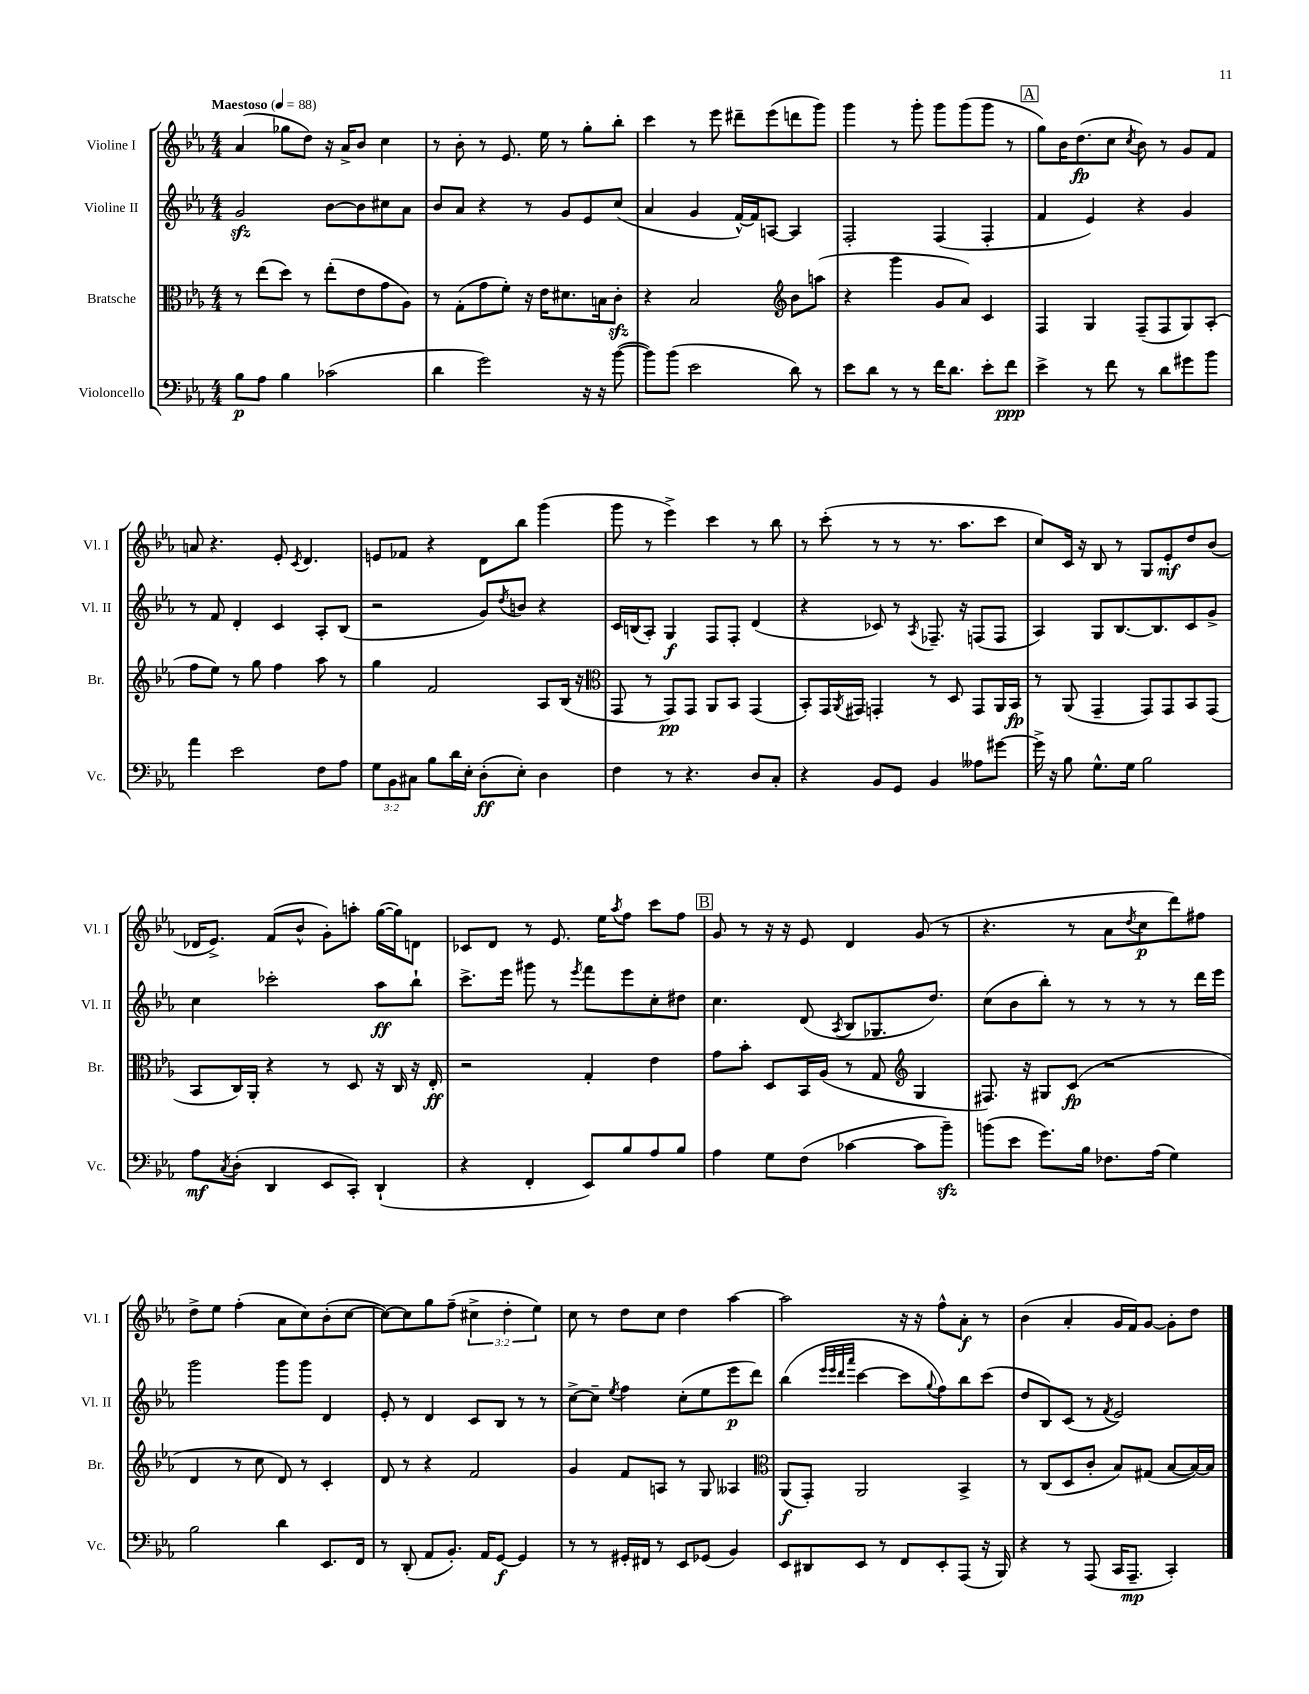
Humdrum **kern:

**kern	**kern	**kern	**kern
*staff4	*staff3	*staff2	*staff1
*clefF4	*clefC3	*clefG2	*clefG2
*k[b-e-a-]	*k[b-e-a-]	*k[b-e-a-]	*k[b-e-a-]
*M4/4	*M4/4	*M4/4	*M4/4
*MM88	*MM88	*MM88	*MM88
8B-\L	8r	2g/	(4a-/
8A-\J	(8ee-\L	.	.
4B-\	8dd\J)	.	8gg-\L
.	8r	.	8dd\J)
(2c-\	(8ee-'\L	[8b-\L	16r
.	.	.	16a-^/LK
.	8e-\	8b-\]	8b-/J
.	8g\	8cc#\	4cc\
.	8A-\J)	8a-\J	.
=	=	=	=
4d\	8r	8b-/L	8r
.	(8G'\L	8a-/J	8b-'\
2g\)	8g\	4r	8r
.	8f'\J)	.	8.e-/
.	16r	8r	.
.	16e-\LK	.	16ee-\
.	8.d#\	8g/L	8r
16r	.	8e-/	8gg'\L
16r	16B\k	.	.
([8b-\	8c'\J	(8cc/J	8bb-'\J
=	=	=	=
8b-\]L)	4r	4a-/	4ccc\
(8b-\J	.	.	.
2e-\	2B-/	4g/	8r
.	.	.	8eee-\
.	.	[16f^^/LL)	8ddd#~\L
.	.	16f/]J	.
.	.	[8A/J	(8eee-\
*	*clefG2	*	*
8d\)	8b-\L	4A/]	8ddd\
8r	(8aa\J	.	8ggg\J)
=	=	=	=
8e-\L	4r	2F'/	4ggg\
8d\J	.	.	.
8r	4ggg\	.	8r
8r	.	.	8ggg'\
16f\LK	8g/L	(4F/	8ggg\L
8.d\J	.	.	.
.	8a-/J)	.	(8ggg\
8e-'\L	4c/	4F'/	8ggg\J
8f\J	.	.	8r
=	=	=	=
4e-^\	4F/	4f/	8gg\L)
.	.	.	16b-\K
.	.	.	(8.dd\
8r	4G/	4e-/)	.
8f\	.	.	8cc\J
.	.	.	8qcc/
8r	(8F~/L	4r	8b-\)
8d\L	8F/	.	8r
8g#\	8G/)	4g/	8g/L
8b-\J	(8A-'/J	.	8f/J
=	=	=	=
4a-\	8ff\L	8r	8a/
.	8ee-\J)	8f/	4.r
2e-\	8r	4d'/	.
.	8gg\	.	.
.	4ff\	4c/	8e-'/
.	.	.	8qc/
.	.	.	4.d/
8F\L	8aa-\	8A-'/L	.
8A-\J	8r	(8B-/J	.
=	=	=	=
12G\L	4gg\	2r	8e/L
12BB-\	.	.	.
.	.	.	8f-/J
12C#\J	.	.	.
8B-\L	2f/	.	4r
16d\L	.	.	.
16E-'\JJ	.	.	.
(8D'\L	.	8g/L)	8d\L
.	.	8qdd/	.
8E-'\J)	.	8b/J	8bb-\J
4D\	8A-/L	4r	(4ggg\
.	(16B-/Jk	.	.
.	16r	.	.
=	=	=	=
*	*clefC3	*	*
4F\	8GG/	16c/LL	8ggg\
.	.	(16B/J	.
.	8r	8A-'/J)	8r
8r	8GG/L)	4G/	4eee-^\)
4.r	8GG/J	.	.
.	8AA-/L	8F/L	4ccc\
.	8BB-/J	8F'/J	.
8D/L	(4GG/	(4d/	8r
8C'/J	.	.	8bb-\
=	=	=	=
4r	8BB-'/L)	4r	8r
.	16GG/L	.	(8ccc'\
.	8qAA-/	.	.
.	16GG#/JJ	.	.
8BB-/L	4GG'/	8c-/)	8r
8GG/J	.	8r	8r
.	.	8qA-/	.
4BB-/	8r	8.F-~/	8.r
.	8D/	.	.
.	.	16r	8.aa-\L
8A--\L	8GG/L	(8F/L	.
[8g#\J	16AA-/L	8F/J	8ccc\J
.	16BB-/JJ	.	.
=	=	=	=
16g#^\]	8r	4A-/)	8cc/L)
16r	.	.	.
8B-\	(8AA-/	.	16c/Jk
.	.	.	16r
8.G^^\L	4GG~/	8G/L	8B-/
.	.	[8.B-/	8r
16G\Jk	.	.	.
2B-\	8GG/L)	.	8G/L
.	.	8.B-/]	.
.	8GG/	.	8e-'/
.	8BB-/	8c/	8dd/
.	(8GG/J	8g^/J	(8b-/J
=	=	=	=
8A-\L	8BB-/L	4cc\	16d-/LK
.	.	.	8.e-^/J)
8qC/	.	.	.
(8D'\J	16C/L)	.	.
.	16AA-'/JJ	.	.
4DD/	4r	2ccc-'\	(8f/L
.	.	.	8b-^^/J
8EE-/L	8r	.	8g'\L)
8CC'/J)	8D/	.	8aa'\J
(4DD`/	16r	8aa-\L	([16gg\LL
.	16C/	.	16gg\]J)
.	16r	8bb-`\J	8d\J
.	16E-'/	.	.
=	=	=	=
4r	2r	8.ccc^\L	8c-/L
.	.	.	8d/J
.	.	16eee-\Jk	.
4FF'/	.	8ggg#\	8r
.	.	8r	8.e-/
.	.	8qeee-/	.
8EE-/L)	4G'/	8fff\L	.
.	.	.	16ee-\LK
.	.	.	8qaa-/
8B-/	.	8eee-\	8ff\J
8A-/	4e-\	8cc'\	8ccc\L
8B-/J	.	8dd#\J	8ff\J
=	=	=	=
4A-\	8g\L	4.cc\	8g/
.	8b-'\J	.	8r
8G\L	8D/L	.	16r
.	.	.	16r
(8F\J	16BB-/L	(8d/	8e-/
.	(16A-/JJ	.	.
.	.	8qA-/	.
[4c-\	8r	8B-/L	4d/
.	8G/	8.G-/	.
*	*clefG2	*	*
8c-\]L	4G/	.	(8g/
.	.	8.dd/J)	.
8b-~\J)	.	.	8r
=	=	=	=
(8b\L	8.F#/)	(8cc\L	4.r
8e-\J	.	8b-\	.
.	16r	.	.
8.g\L)	8G#/L	8bb-'\J)	.
.	(8c/J	8r	8r
16B-\Jk	.	.	.
8.F-\L	2r	8r	8a-\L
.	.	.	8qdd/
.	.	8r	8cc\
(16A-\Jk	.	.	.
4G\)	.	8r	8ddd\)
.	.	16ddd\LL	8ff#\J
.	.	16eee-\JJ	.
=	=	=	=
2B-\	4d/	2ggg\	8dd^\L
.	.	.	8ee-\J
.	8r	.	(4ff'\
.	8cc\	.	.
4d\	8d/)	8ggg\L	8a-\L
.	8r	8ggg\J	8cc\)
8.EE-/L	4c'/	4d/	(8b-'\
.	.	.	[8cc\J
16FF/Jk	.	.	.
=	=	=	=
8r	8d/	8e-'/	8cc\_L)
(8DD'/	8r	8r	8cc\]
8AA-/L	4r	4d/	8gg\
8.BB-'/J)	.	.	(8ff~\J
.	2f/	8c/L	6cc#^\
16AA-/LK	.	.	.
[8GG/J	.	8B-/J	.
.	.	.	6dd'\
4GG/]	.	8r	.
.	.	.	6ee-\)
.	.	8r	.
=	=	=	=
8r	4g/	[8cc^\L	8cc\
8r	.	8cc~\]J	8r
.	.	8qee-/	.
16GG#'/LL	8f/L	4ff\	8dd\L
16FF#/JJ	.	.	.
8r	8A/J	.	8cc\J
8EE-/L	8r	(8cc'\L	4dd\
(8GG-/J	8G/	8ee-\	.
4BB-/)	4A--/	8eee-\	[4aa-\
.	.	8ddd\J)	.
=	=	=	=
*	*clefC3	*	*
8EE-/L	(8AA-/L	(4bb-\	2aa-\]
8DD#/	8GG'/J)	.	.
.	.	32qqeee-/LLL	.
.	.	32qqeee-/	.
.	.	32qqddd/	.
.	.	32qqaaa-/JJJ	.
8EE-/J	2AA-/	[4ccc\	.
8r	.	.	.
8FF/L	.	8ccc\]L	16r
.	.	.	16r
.	.	8qqgg/	.
8EE-'/	.	8ff\)	8ff^^\L
(8AAA-/J	4BB-^/	8bb-\	8a-'\J
16r	.	(8ccc\J	8r
16BBB-/)	.	.	.
=	=	=	=
4r	8r	8dd/L	(4b-\
.	(8C/L	8B-/)	.
8r	8D/	(8c/J	4a-'/
(8AAA-/	8c'/J	8r	.
.	.	8qf/	.
16CC/LK	8B-/L)	2e-/)	16g/LL
8.AAA-~/J	.	.	16f/J)
.	(8G#/J	.	[8g/J
4CC'/)	[8B-/L	.	8g'\]L
.	16B-/_L)	.	8dd\J
.	16B-/]JJ	.	.
==	==	==	==
*-	*-	*-	*-
